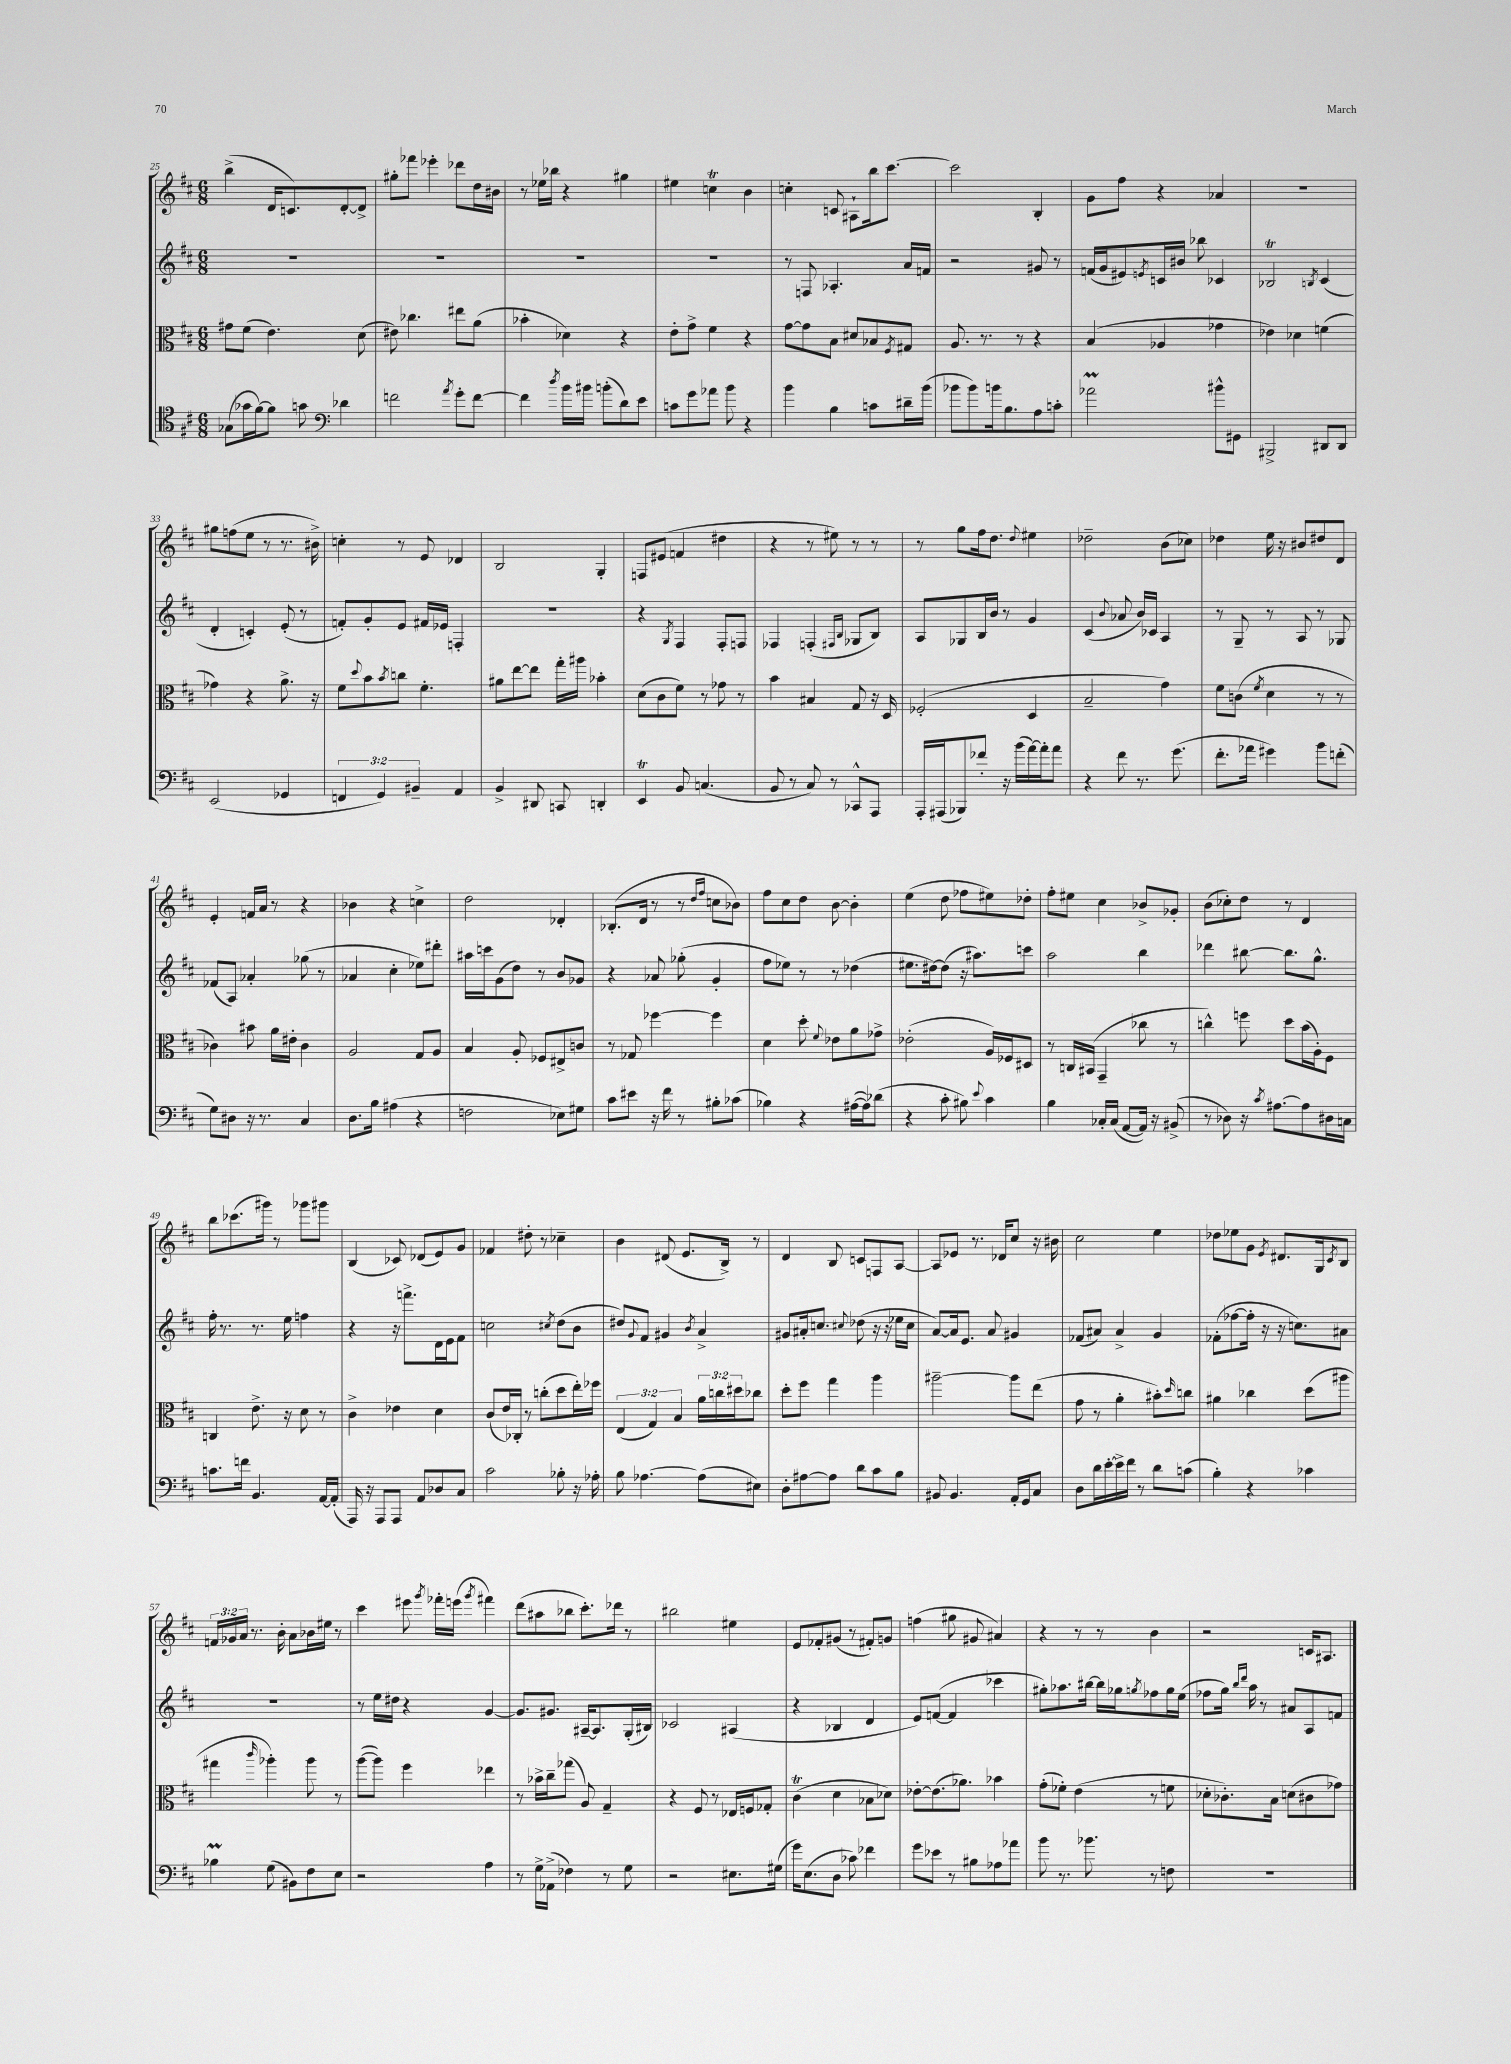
<<
\new StaffGroup <<
\new Staff = "s0" {
    \clef treble \key d \major \numericTimeSignature \time 6/8 \override Staff.TupletNumber.text = #tuplet-number::calc-fraction-text
    b''4->( d'16 c'8.) d'8~-. d'8-> |
    gis''8-. fes'''8 ees'''4-. des'''8 d''16 bis'16 |
    r8 ees''16 bes''16 r4 gis''4 |
    eis''4 c''4\trill b'4 |
    c''4-. c'8 ais8-! b''16 cis'''8.~ |
    cis'''2 b4-. |
    g'8 fis''8 r4 aes'4 |
    R2. |
    gis''8 f''8( e''8 r8 r8. bis'16->) |
    c''4-. r8 e'8 des'4 |
    b2 g4-. |
    f8 eis'8( f'4 dis''4 |
    r4 r8 eis''8) r8 r8 |
    r8 g''8 fis''16 d''8. \appoggiatura { d''8 } eis''4 |
    des''2-- b'8( ces''8) |
    des''4 e''16 r16 bis'8 dis''8 d'8 |
    e'4-. f'16 a'16 r8 r4 |
    bes'4 r4 c''4-> |
    d''2 des'4-. |
    bes8.-.( d'16 r8 r8 \grace { d''16 fis''16 } c''8 bes'8) |
    fis''8 cis''8 d''8 b'8~ b'4-. |
    e''4( d''8 fes''8 eis''8) des''8-. |
    fis''8-. eis''8 cis''4 bes'8-> ges'8-. |
    b'8( ces''8-.) d''8 r8 d'4 |
    b''8 ces'''8.( gis'''16) r8 ges'''8 gis'''8 |
    b4( ces'8) des'8( e'8) g'8 |
    fes'4 dis''8-. r8 ces''4-- |
    b'4 dis'8( e'8. b16->) r8 |
    d'4 b8 c'8 f8 a8~ |
    a8 ees'8 r8. des'16 cis''8 r16 bis'16 |
    cis''2 e''4 |
    des''8 ees''8 g'8 \acciaccatura { e'8 } dis'8. g16 \acciaccatura { cis'8 } b8 |
    \tuplet 3/2 { f'16 ges'16 a'16 } r8. b'16-. a'8 bes'16 eis''16 r8 |
    cis'''4 eis'''8 \acciaccatura { g'''8 } fes'''16-. e'''16( \acciaccatura { g'''8 } fis'''4) |
    d'''8( ais''8 bes''8 cis'''8.-.) des'''16 r8 |
    bis''2 eis''4 |
    e'8 fes'8-. gis'8( r8 fis'8-.) g'8 |
    f''4( gis''8 gis'8 ais'4) |
    r4 r8 r8 b'4 |
    r2 c'16 ais8. \bar "|." |
}
\new Staff = "s1" {
    \clef treble \key d \major \numericTimeSignature \time 6/8
    R2. |
    R2. |
    R2. |
    R2. |
    r8 f8 aes4.-. a'16 f'16 |
    r2 gis'8 r8 |
    f'16( g'16 eis'8) \acciaccatura { e'8 } c'16 bis'16 bes''8 ces'4 |
    bes2\trill \acciaccatura { b8 } cis'4( |
    d'4-. c'4-.) e'8-.( r8 |
    f'8-.) g'8-. e'8 fis'16 ees'16 f4-. |
    R2. |
    r4 \acciaccatura { g8 } fis4 fis8-. f8 |
    fes4 f4-.( \grace { fis16 b16 } ges8 b8) |
    a8 ges8 b16 b'16 r8 g'4 |
    cis'4( \appoggiatura { b'8 } aes'8 b'16) ces'16 a4 |
    r8 g8-- r8 a8 r8 ges8 |
    fes'8( a8) aes'4-. ges''8( r8 |
    aes'4 cis''4-. ees''8) dis'''8-. |
    ais''16 c'''16 g'8( d''8) r8 b'8 ges'8 |
    r4 aes'8 ges''8-.( g'4-. |
    fis''8 ees''8) r8 r8 des''4( |
    eis''8. dis''16~) dis''8( r16 ais''8.) c'''8 |
    a''2 b''4 |
    des'''4 bis''8~ bis''8. g''8.-^ |
    fis''16-. r8. r8. e''16 f''4 |
    r4 r16 f'''8.-> d'16 e'16 fis'8 |
    c''2 \acciaccatura { cis''8 } d''8( b'8 |
    dis''8) \appoggiatura { g'8 } fis'8 gis'4 \acciaccatura { b'8 } a'4-> |
    gis'8 ais'16-. c''8. \appoggiatura { cis''8 } des''8( r16 r16 ees''16 cis''16 |
    a'8~) a'16 e'8. a'8 gis'4 |
    fes'8( ais'8) ais'4-> g'4 |
    fes'8-.( fes''8~ fes''16-. r16 r16 c''8.) ais'8 |
    R2. |
    r8 e''16 dis''16 r4 g'4~ |
    g'8. gis'8. ais16~-- ais8. g16-.( bis16) |
    ces'2 ais4( |
    r4 bes4 d'4 |
    e'8) f'8~( f'4 ces'''4 |
    gis''8-.) aes''8. bis''16~ bis''16 ges''16 \acciaccatura { g''8 } fes''8 g''16 e''16( |
    fes''8 g''16) \grace { b''16 d'''16 } a''16 r8 ais'8 a8 f'8 \bar "|." |
}
\new Staff = "s2" {
    \clef alto \key d \major \numericTimeSignature \time 6/8 \override Staff.TupletNumber.text = #tuplet-number::calc-fraction-text
    gis'8 fis'8( e'4.) d'8( |
    eis'8) ces''4. eis''8 a'8( |
    bes'4-. des'4) r4 |
    e'8-. g'8-> fis'4 r4 |
    g'8~ g'8 b8 dis'8 bes8 \acciaccatura { fis8 } gis8 |
    a8. r8. r8 r4 |
    b4( aes4 ges'4 |
    ees'4) des'4 f'4( |
    ges'4) r4 a'8.-> r16 |
    fis'8 \appoggiatura { d''8 } b'8 \acciaccatura { b'8 } c''8 fis'4.-. |
    ais'8 e''8~ e''8 g''16-. ais''16 bes'4-. |
    d'8( cis'8 fis'8) r8 ges'8 r8 |
    b'4 bis4 g8 r16 d16 |
    fes2-.( d4 |
    b2-- g'4) |
    fis'8 c'8( \acciaccatura { fis'8 } d'4 r8 r8 |
    ces'4) bis'8 a'16 eis'16-. ces'4 |
    a2 g8 a8 |
    b4 a8-. fes8 eis8-> c'8 |
    r8 ges8 fes''4~ fes''4 |
    d'4 d''8-. \appoggiatura { fis'8 } ees'8 a'8 ges'8-> |
    ees'2-.( a16) fes16 dis8 |
    r8 c16 bis,16( g,4-- ces''8 r8 |
    c''4-^) f''8 d''8 b'16( a16-.) fis8 |
    c4 e'8.-> r16 d'8 r8 |
    cis'4-> ees'4 d'4 |
    cis'8( e'16) ces16-. r8 c''8-.( d''8 e''16-.) fes''16 |
    \tuplet 3/2 { e4( g4) b4 } \tuplet 3/2 { a'16 c''16 dis''16 } ces''8 |
    d''8-. fis''8 g''4 a''4 |
    ais''2~-- ais''8 e''8( |
    g'8 r8 a'4-. bis'8-.) \grace { d''16 } c''8 |
    ais'4 ces''4 d''8( ais''8 |
    gis''4 \grace { cis'''16 } aes''4-.) aes''8 r8 |
    a''8~( a''8) fis''4 ees''4 |
    r8 bes'16-> cis''16-- ges''8( a8) g4-- |
    r4 fis8 r8 ees16 f16 ges8-. |
    cis'4\trill( d'4 bes8 des'8) |
    ees'8~-. ees'8.( aes'8.) bes'4 |
    g'8-.( fes'8-.) e'4( r8 f'8 |
    des'8-. ces'8.-.) b16 d'8( cis'8 ges'8) \bar "|." |
}
\new Staff = "s3" {
    \clef tenor \key d \major \numericTimeSignature \time 6/8 \override Staff.TupletNumber.text = #tuplet-number::calc-fraction-text
    ges8( ges'16 fis'16~) fis'8 g'8 \clef bass des'4 |
    f'2 \acciaccatura { a'8 } g'8-. f'8~ |
    f'4 \acciaccatura { d''8 } b'16 bis'16 b'8-.( d'8) e'8 |
    c'8 g'8 aes'8 b'8 r4 |
    b'4 b4 c'8 dis'16-- b'16( |
    bes'8 bes'8) b'16 b8. a8 c'8-. |
    aes'2\prall bis'8-^ gis,8 |
    bis,,2-> dis,8 dis,8 |
    e,2( ges,4 |
    \tuplet 3/2 { f,4 g,4) bis,4-- } a,4 |
    b,4-> dis,8 c,8 d,4-. |
    e,4\trill b,8 c4.( |
    b,8 r8 cis8) r8 ces,8-^ a,,8 |
    a,,16-. ais,,16( bes,,8) fes'8-. r16 b'16( a'16~) a'16-. a'8 |
    r4 fis'8 r8. g'8.( |
    fis'8.-. aes'16 gis'4) b'8 f'8-.( |
    g8) dis8 r16 r8. cis4 |
    d8. b16 ais4( r4 |
    f2 ees8) gis8 |
    cis'8 eis'8 r16 fis'16 r8 bis8-. ces'8( |
    bes4) r4 ais16~( ais16) des'8( |
    r4 cis'8-. bis8) \appoggiatura { e'8 } cis'4 |
    b4 ces16-. ces16( a,8~ a,16) r16 bis,8->( |
    r8 des8) r16 \acciaccatura { cis'8 } ais8.~ ais8 dis16 c16 |
    c'8. f'16 b,4. a,16~ a,16-.( |
    a,,16) r16 a,,8 a,,8 a,8 des8 cis8 |
    cis'2 bes8-. r16 aes16-. |
    b8 aes4.~ aes8( eis8) |
    d8-. ais8~ ais8 d'8 cis'8 b8 |
    bis,8 bis,4. a,16-. g,16 cis8 |
    d8 d'16 e'16~-. e'16-> fis'16 r8 d'8 c'8( |
    b4-.) r4 ces'4 |
    bes4\prall g8( bis,8) fis8 e8 |
    r2 a4 |
    r8 g16-> aes,16->( fes4) r8 g8 |
    r2 eis8. gis16( |
    g'16) e8.( d8 ces'8) fes'4 |
    g'8 ees'8 r8 bis8 aes8 aes'8 |
    b'8 r8. bes'8. r8 f8 |
    R2. \bar "|." |
}
>>
>>
\layout { \context { \Score currentBarNumber = #25 } }
